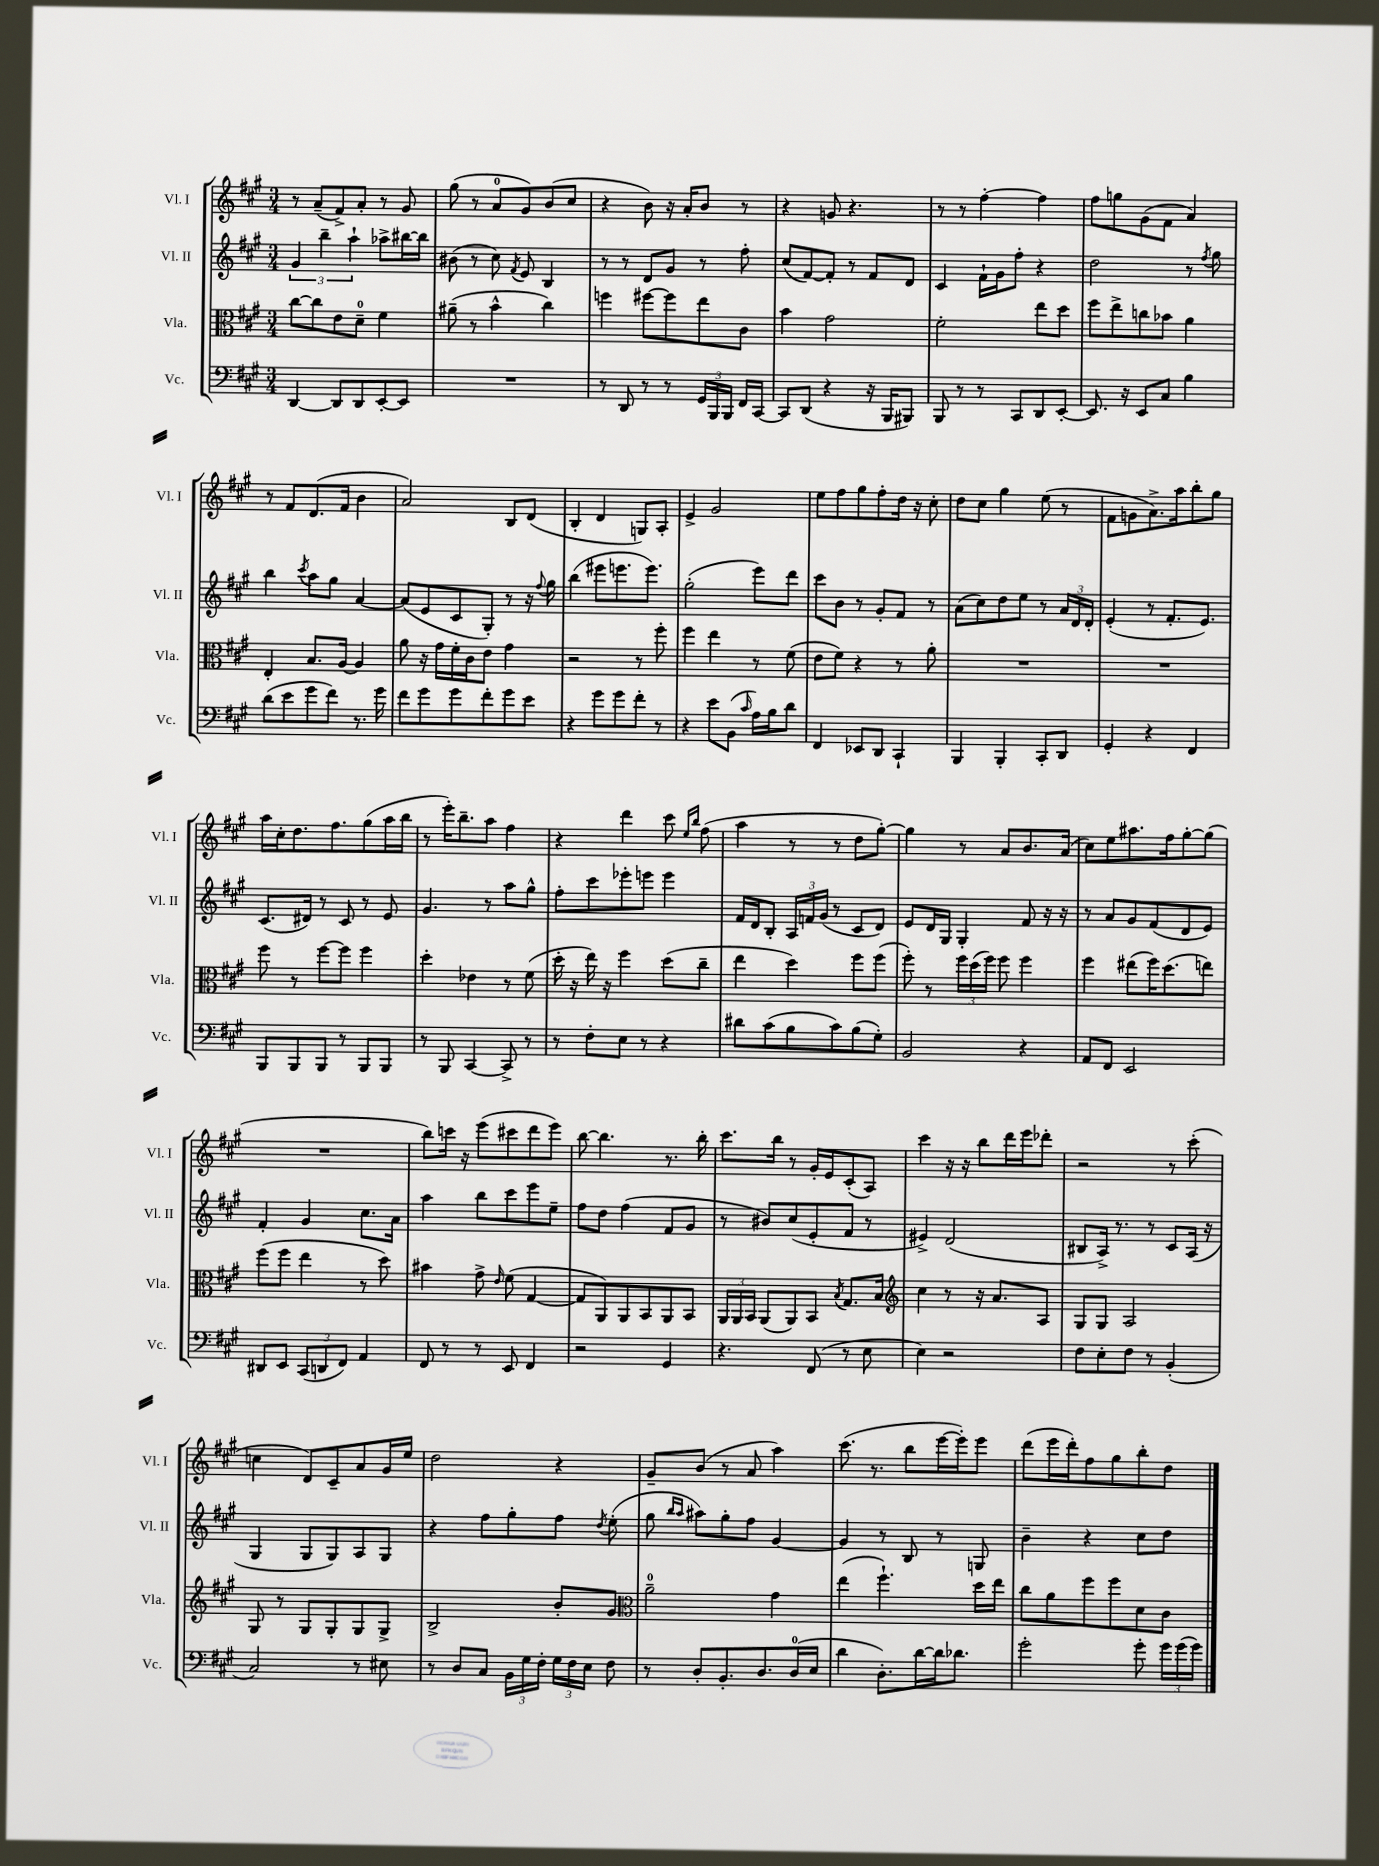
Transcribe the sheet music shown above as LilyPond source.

<<
\new StaffGroup <<
\new Staff = "s0" \with { instrumentName = "Vl. I" shortInstrumentName = "Vl. I" } {
    \clef treble \key a \major \numericTimeSignature \time 3/4
    \autoBeamOff r8 a'8[--( fis'8->) a'8]-. r8 gis'8 |
    gis''8( r8 a'8[-0 gis'8) b'8( cis''8] |
    r4 b'8) r16 a'16[-. b'8] r8 |
    r4 g'8 r4. |
    r8 r8 fis''4~-. fis''4 |
    fis''8[ g''8 gis'8( fis'8] a'4) |
    r8 fis'8[ d'8.( fis'16] b'4 |
    a'2) b8[ d'8]( |
    b4-. d'4 g8[) a8]-. |
    e'4-> gis'2 |
    e''8[ fis''8 gis''8 fis''8-. d''16] r16 cis''8-. |
    d''8[ cis''8] gis''4 e''8( r8 |
    fis'8[ g'8 a'8.->) a''16 b''8-. gis''8] |
    a''16[ cis''16-. d''8. fis''8. gis''8( a''16 b''16] |
    r8 e'''16[-.) b''8.-- a''8] fis''4 |
    r4 d'''4 cis'''8 \grace { e''16[ b''16] } fis''8( |
    a''4 r8 r8 d''8[ gis''8]~-.) |
    gis''4 r8 a'8[ b'8. a'16]( |
    cis''8[) e''8 ais''8. fis''16 gis''8~-. gis''8]( |
    R2. |
    b''8[) c'''16] r16 e'''8[( cis'''8 d'''8 e'''8]) |
    b''8~ b''4. r8. b''16-. |
    cis'''8.[ b''16] r8 gis'16[-. e'16 cis'8-.( a8]) |
    cis'''4 r16 r16 b''8[ d'''16 e'''16 des'''8]-. |
    r2 r8 cis'''8-.( |
    c''4 d'8[) cis'8-- a'8 gis'16 e''16] |
    d''2 r4 |
    gis'8[-- b'8]( r8 a'8 a''4) |
    cis'''8.( r8. b''8[ e'''16~ e'''16-.) e'''8] |
    d'''8[( e'''16 d'''16-.) fis''8 gis''8 b''8-. d''8] \bar "|." |
}
\new Staff = "s1" \with { instrumentName = "Vl. II" shortInstrumentName = "Vl. II" } {
    \clef treble \key a \major \numericTimeSignature \time 3/4
    \autoBeamOff \tuplet 3/2 { gis'4 b''4-- a''4-! } aes''8[-> bis''16~ bis''16] |
    bis'8( r8 cis''8) \acciaccatura { fis'8 } e'8 b4 |
    r8 r8 d'8[ gis'8] r8 fis''8-. |
    cis''8[( fis'8~) fis'8]-. r8 fis'8[ d'8] |
    cis'4 fis'16[-! gis'16 fis''8]-. r4 |
    d''2 r8 \acciaccatura { fis''8 } gis''8 |
    b''4 \acciaccatura { cis'''8 } a''8[ gis''8] a'4~ |
    a'8[( e'8 cis'8 gis8]-.) r8 r16 \appoggiatura { fis''8 } gis''16 |
    b''4( eis'''8[ e'''8. e'''8.]) |
    gis''2-.( e'''8[) d'''8] |
    cis'''8[ b'8] r8 gis'8[-. fis'8] r8 |
    a'8[( cis''8) d''8 e''8] r8 \tuplet 3/2 { a'16[ d'16 d'16]-. } |
    e'4-.( r8 fis'8.[-. e'8.]) |
    cis'8.[( dis'16]) r8 cis'8 r8 e'8 |
    gis'4. r8 a''8[ gis''8]-^ |
    fis''8[-. cis'''8 ees'''8-. e'''8] e'''4 |
    fis'16[ d'16 b8]-. \tuplet 3/2 { a16[ f'16 gis'16]( } r8 cis'8[ d'8]) |
    e'8[ d'16 gis16] gis4-. fis'8 r16 r16 |
    r8 a'8[ gis'8 fis'8( d'8 e'8]) |
    fis'4-. gis'4 cis''8.[ a'16] |
    a''4 b''8[ cis'''8 e'''8 e''8]-- |
    fis''8[ d''8] fis''4( fis'8[ gis'8] |
    r8 bis'8[) cis''8( e'8-. fis'8] r8 |
    eis'4->) d'2( |
    bis8[ a16]->) r8. r8 cis'8[ a16]( r16 |
    gis4 gis8[ gis8) a8 gis8] |
    r4 fis''8[ gis''8-. fis''8] \acciaccatura { d''8 } e''8-.( |
    gis''8 \grace { b''16[ a''16] } ais''8[) gis''8-. fis''8] gis'4~ |
    gis'4 r8 b8 r8 g8 |
    b'4-- r4 cis''8[ d''8] \bar "|." |
}
\new Staff = "s2" \with { instrumentName = "Vla." shortInstrumentName = "Vla." } {
    \clef alto \key a \major \numericTimeSignature \time 3/4
    \autoBeamOff cis''8[~ cis''8 e'8 d'8]-0-- fis'4 |
    ais'8--( r8 b'4-^ cis''4) |
    f''4 fis''8[~ fis''8 e''8 cis'8] |
    b'4 gis'2 |
    fis'2-. e''8[ d''8] |
    fis''8[ e''8-> c''8 bes'8] a'4 |
    e4-. b8.[ a16]~ a4 |
    a'8 r16 gis'16[ fis'16-. cis'16 e'8] gis'4 |
    r2 r8 fis''8-. |
    fis''4 e''4 r8 fis'8( |
    e'8[ fis'8]) r4 r8 a'8-. |
    R2. |
    R2. |
    fis''8 r8 fis''8[~ fis''8] fis''4 |
    d''4-. ees'4 r8 fis'8( |
    d''16-. r16 e''16) r16 fis''4 d''8[( cis''8]-- |
    e''4 d''4) fis''8[ fis''8]( |
    fis''8-.) r8 \tuplet 3/2 { fis''16[ d''16( fis''16]) } fis''8 fis''4 |
    fis''4 eis''8[( fis''16) d''8.( e''8]) |
    fis''8[( fis''8] e''4 r8 d''8) |
    bis'4 gis'8-> \grace { e'16 } fis'8( gis4~ |
    gis8[ a,8) a,8 b,8 a,8 b,8] |
    \tuplet 3/2 { a,16[ a,16 b,16] } a,8[( a,8) b,8] \acciaccatura { b8 } gis8.[ b16] |
    \clef treble cis''4 r8 r16 a'8.[ a8] |
    gis8[ gis8] a2 |
    gis8 r8 gis8[ gis8-. gis8 gis8]-> |
    b2-> b'8[-. gis'8] |
    \clef alto a'2-0-- gis'4 |
    e''4( fis''4.-!) d''16[ e''16] |
    cis''8[ a'8 fis''8 fis''8 d'8 cis'8] \bar "|." |
}
\new Staff = "s3" \with { instrumentName = "Vc." shortInstrumentName = "Vc." } {
    \clef bass \key a \major \numericTimeSignature \time 3/4
    \autoBeamOff d,4~ d,8[ d,8 e,8~-. e,8] |
    R2. |
    r8 d,8 r8 r8 \tuplet 3/2 { gis,16[ b,,16 b,,16] } fis,16[ cis,16]~ |
    cis,8[ d,8]( r4 r16 b,,16[ bis,,8]) |
    b,,8 r8 r8 cis,8[ d,8 e,8]~-. |
    e,8. r16 e,8[ cis8] b4 |
    d'8[( e'8 gis'8 fis'8]) r8. gis'16 |
    fis'8[ gis'8 gis'8 fis'8-. gis'8 e'8] |
    r4 gis'8[ gis'8 fis'8]-. r8 |
    r4 e'8[ b,8]( \grace { cis'16 } a16[) b16 d'8] |
    fis,4 ees,8[ d,8] cis,4-! |
    b,,4 b,,4-. cis,8[-. d,8] |
    gis,4-. r4 fis,4 |
    b,,8[ b,,8 b,,8] r8 b,,8[ b,,8] |
    r8 b,,8 cis,4~ cis,8-> r8 |
    r8 fis8[-. e8] r8 r4 |
    dis'8[ cis'8( b8 cis'8) b8( gis8]-.) |
    b,2 r4 |
    a,8[ fis,8] e,2 |
    dis,8[ e,8] \tuplet 3/2 { cis,8[( d,8 fis,8]) } a,4 |
    fis,8 r8 r8 e,8 fis,4 |
    r2 gis,4 |
    r4. fis,8( r8 e8 |
    e4) r2 |
    fis8[ e8-. fis8] r8 b,4-.( |
    cis2) r8 eis8 |
    r8 d8[ cis8] \tuplet 3/2 { b,16[ gis16 fis16]-. } \tuplet 3/2 { gis16[ fis16 e16] } fis8 |
    r8 d8[-. b,8.-. d8. d16-0( e16] |
    d'4 d8.[-.) d'16~ d'16 des'8.] |
    gis'2-. gis'8-. \tuplet 3/2 { gis'16[ gis'16( gis'16]) } \bar "|." |
}
>>
>>
\layout { \context { \Score \remove "Bar_number_engraver" } }
